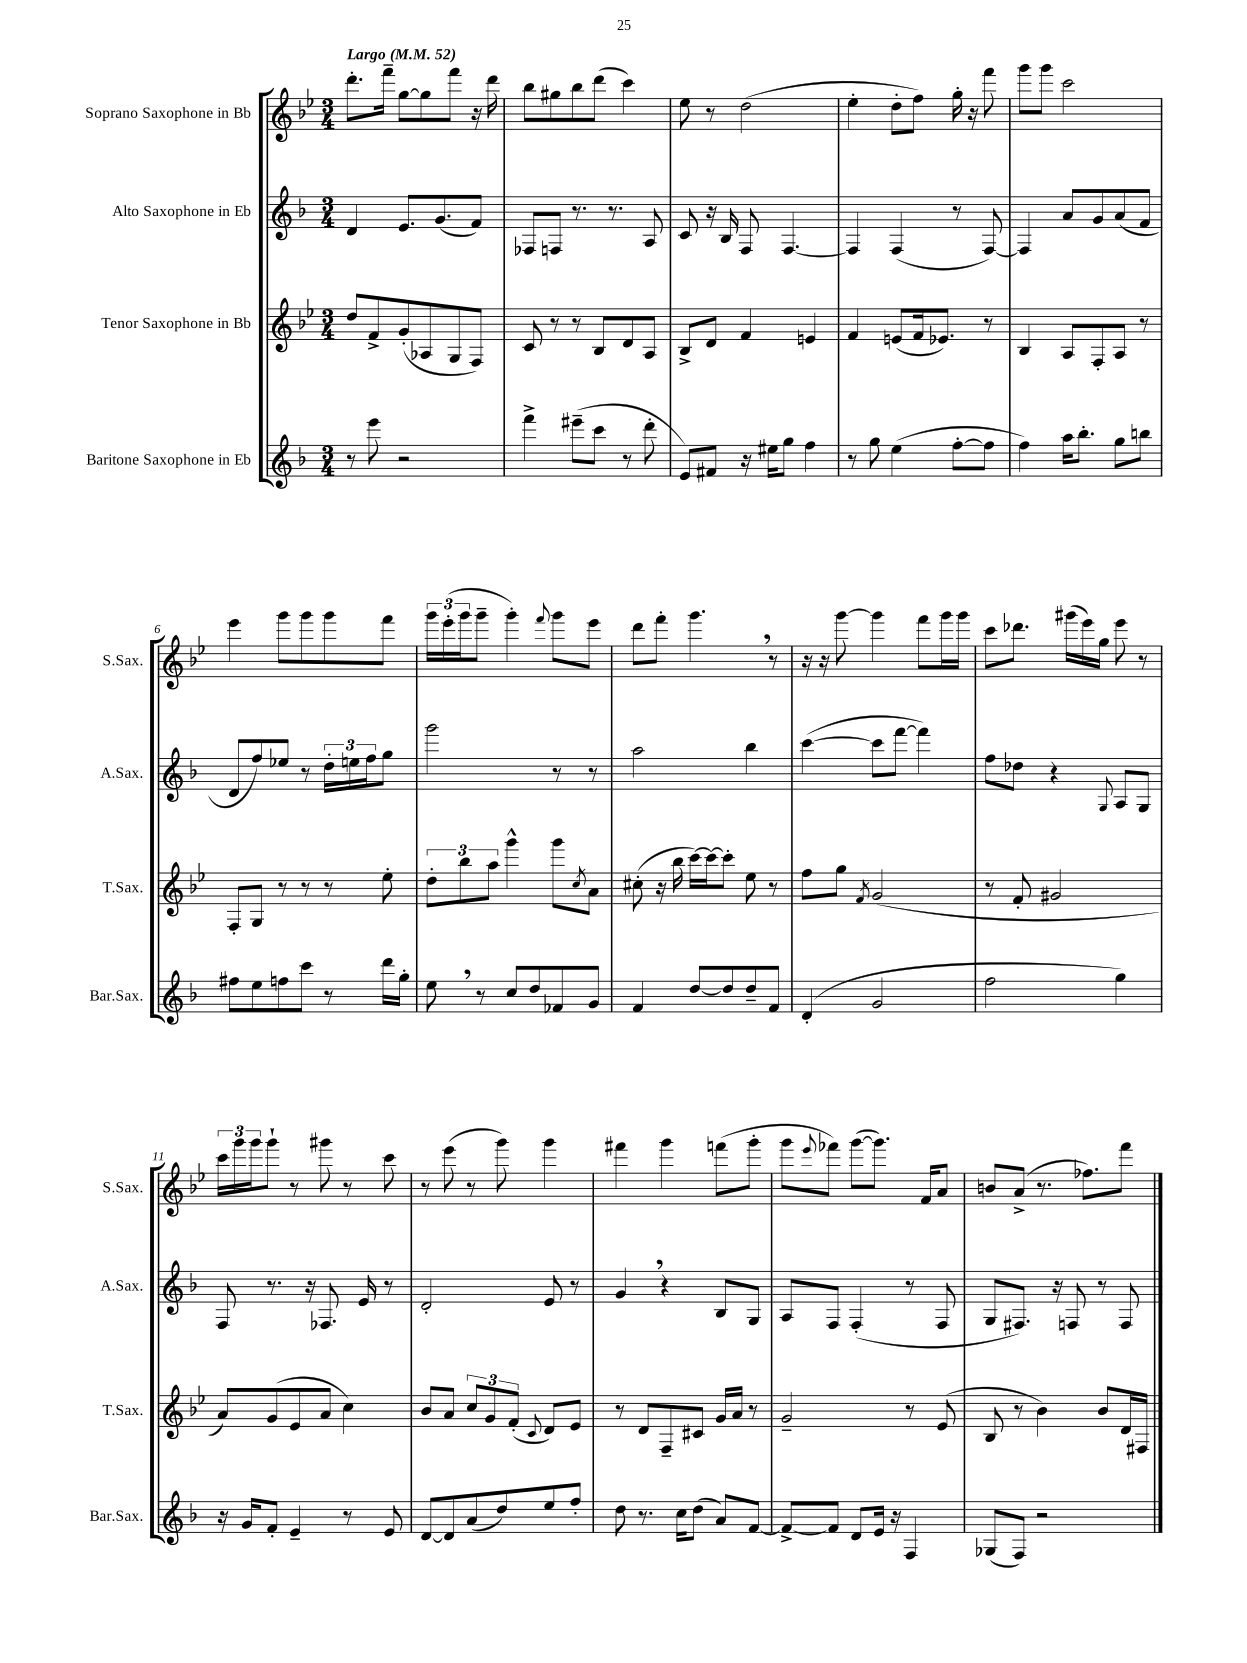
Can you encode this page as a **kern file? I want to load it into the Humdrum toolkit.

**kern	**kern	**kern	**kern
*part4	*part3	*part2	*part1
*staff4	*staff3	*staff2	*staff1
*I"Baritone Saxophone in Eb	*I"Tenor Saxophone in Bb	*I"Alto Saxophone in Eb	*I"Soprano Saxophone in Bb
*I'Bar.Sax.	*I'T.Sax.	*I'A.Sax.	*I'S.Sax.
*clefG2	*clefG2	*clefG2	*clefG2
*k[b-]	*k[b-e-]	*k[b-]	*k[b-e-]
*M3/4	*M3/4	*M3/4	*M3/4
*MM52	*MM52	*MM52	*MM52
=1	=1	=1	=1
!	!	!	!LO:TX:a:B:t=Largo
8r	8dd/L	4d/	8.ddd'\L
8eee\	8f^/	.	.
.	.	.	16fff~\Jk
2r	(8g'/	8.e/L	[8gg\L
.	8A-X/	.	8gg\]
.	.	(8.g/	.
.	8G/	.	8fff\J
.	8F/J)	8f/J)	16r
.	.	.	16ddd\
=2	=2	=2	=2
4fff^\	8c/	8F-X/L	8bb-\L
.	8r	8Fn/J	8gg#X\
(8eee#X~\L	8r	8.r	8bb-\
8ccc\J	8B-/L	.	(8ddd\J
.	.	8.r	.
8r	8d/	.	4ccc\)
8ddd'\	8A/J	8A/	.
=3	=3	=3	=3
8e/L)	8B-^/L	8c/	8ee-\
8f#X/J	8d/J	16r	8r
.	.	16B-/	.
16r	4f/	8F/	(2dd\
16ee#X\KL	.	.	.
8gg\J	.	[4.F/	.
4ff\	4en/	.	.
=4	=4	=4	=4
8r	4f/	4F/]	4ee-'\
8gg\	.	.	.
(4ee\	(8en/L	(4F/	8dd'\L
.	16f/k	.	8ff\J)
.	8.e-X/J)	.	.
[8ff'\L	.	8r	16gg'\
.	.	.	16r
8ff\J]	8r	[8F/)	8fff\
=5	=5	=5	=5
4ff\)	4B-/	4F/]	8ggg\L
.	.	.	8ggg\J
16aa\KL	8A/L	8a/L	2ccc\
8.bb-'\J	.	.	.
.	8F'/	8g/	.
8gg\L	8A/J	(8a/	.
8bbn\J	8r	8f/J	.
!!LO:LB:g=z
=6	=6	=6	=6
8ff#X\L	8F'/L	8d/L	4eee-\
8ee\	8G/J	8ff/)	.
8ffn\	8r	8ee-X/J	8ggg\L
8ccc\J	8r	8r	8ggg\
8r	8r	24dd'\LL	8ggg\
.	.	24een\	.
.	.	24ff\J	.
16ddd\LL	8ee-'\	8gg\J	8fff\J
16gg'\JJ	.	.	.
=7	=7	=7	=7
8ee,\	12dd'\L	2ggg\	24ggg\LL
.	.	.	(24eee-'\
.	12bb-\	.	24ggg\J
8r	.	.	8ggg~\J
.	12aa\J	.	.
8cc/L	4ggg^^\	.	4ggg'\)
8dd/	.	.	.
.	.	.	8qqfff/
8f-X/	8ggg\L	8r	8ggg\L
.	8qcc/	.	.
8g/J	8a\J	8r	8eee-\J
=8	=8	=8	=8
4f/	(8cc#X'\	2aa\	8ddd\L
.	16r	.	8fff'\J
.	16bb-\	.	.
[8dd/L	[16ccc\LL)	.	4.ggg,\
.	16ccc\J_	.	.
8dd/]	8ccc'\J]	.	.
8dd~/	8ee-\	4bb-\	.
8f/J	8r	.	8r
=9	=9	=9	=9
(4d'/	8ff\L	([4ccc\	16r
.	.	.	16r
.	8gg\J	.	[8ggg\
.	8qf/	.	.
2g/	(2g/	8ccc\L]	4ggg\]
.	.	[8fff\J	.
.	.	4fff\])	8fff\L
.	.	.	16ggg\L
.	.	.	16ggg\JJ
=10	=10	=10	=10
2ff\	8r	8ff\L	8ccc\L
.	8f'/	8dd-X\J	8.ddd-X\J
.	2g#X/	4r	.
.	.	.	(16ggg#X\LL
.	.	.	16eee-\)
.	.	.	16gg\JJ
.	.	8qqG/	.
4gg\)	.	8A/L	8eee-\
.	.	8G/J	8r
!!LO:LB:g=z
=11	=11	=11	=11
16r	8a/L)	8F/	24ccc\LL
.	.	.	24ggg\
16g/KL	.	.	.
.	.	.	24ggg\J
8f'/J	(8g/	8.r	8ggg`\J
4e~/	8e-/	.	8r
.	.	16r	.
.	8a/J	8.F-X/	8ggg#X\
8r	4cc\)	.	8r
.	.	16e/	.
8e/	.	8r	8ccc\
=12	=12	=12	=12
[8d/L	8b-/L	2d'/	8r
8d/]	8a/J	.	(8eee-\
(8a/	12cc/L	.	8r
.	12g/	.	.
8dd/)	.	.	8ggg\)
.	(12f'/J	.	.
.	8qqc/	.	.
8ee/	8d/L)	8e/	4ggg\
8ff'/J	8e-/J	8r	.
=13	=13	=13	=13
8dd\	8r	4g,/	4fff#X\
8.r	8d/L	.	.
.	8F~/	4r	4ggg\
16cc\KL	.	.	.
(8dd\J	8c#X/J	.	.
8a/L)	16g/LL	8B-/L	(8fffn\L
.	16a/JJ	.	.
[8f/J	8r	8G/J	8ggg'\J
=14	=14	=14	=14
8f^/L_	2g~/	8A/L	8ggg\L
.	.	.	8qqeee-/
8f/J]	.	8F/J	8fff-X\J)
8d/L	.	(4F'/	([8ggg\L
16e/Jk	.	.	8.ggg\J])
16r	.	.	.
4F/	8r	8r	.
.	.	.	16f/KL
.	(8e-/	8F/	8a/J
=15	=15	=15	=15
(8G-X/L	8B-/	8G/L	8bn/L
8F/J)	8r	8.F#X/J)	(8a^/J
2r	4b-\)	.	8.r
.	.	16r	.
.	.	8Fn/	.
.	.	.	8.ff-X\L)
.	8b-/L	8r	.
.	16d/L	8F/	8fff\J
.	16F#X/JJ	.	.
==	==	==	==
*-	*-	*-	*-
